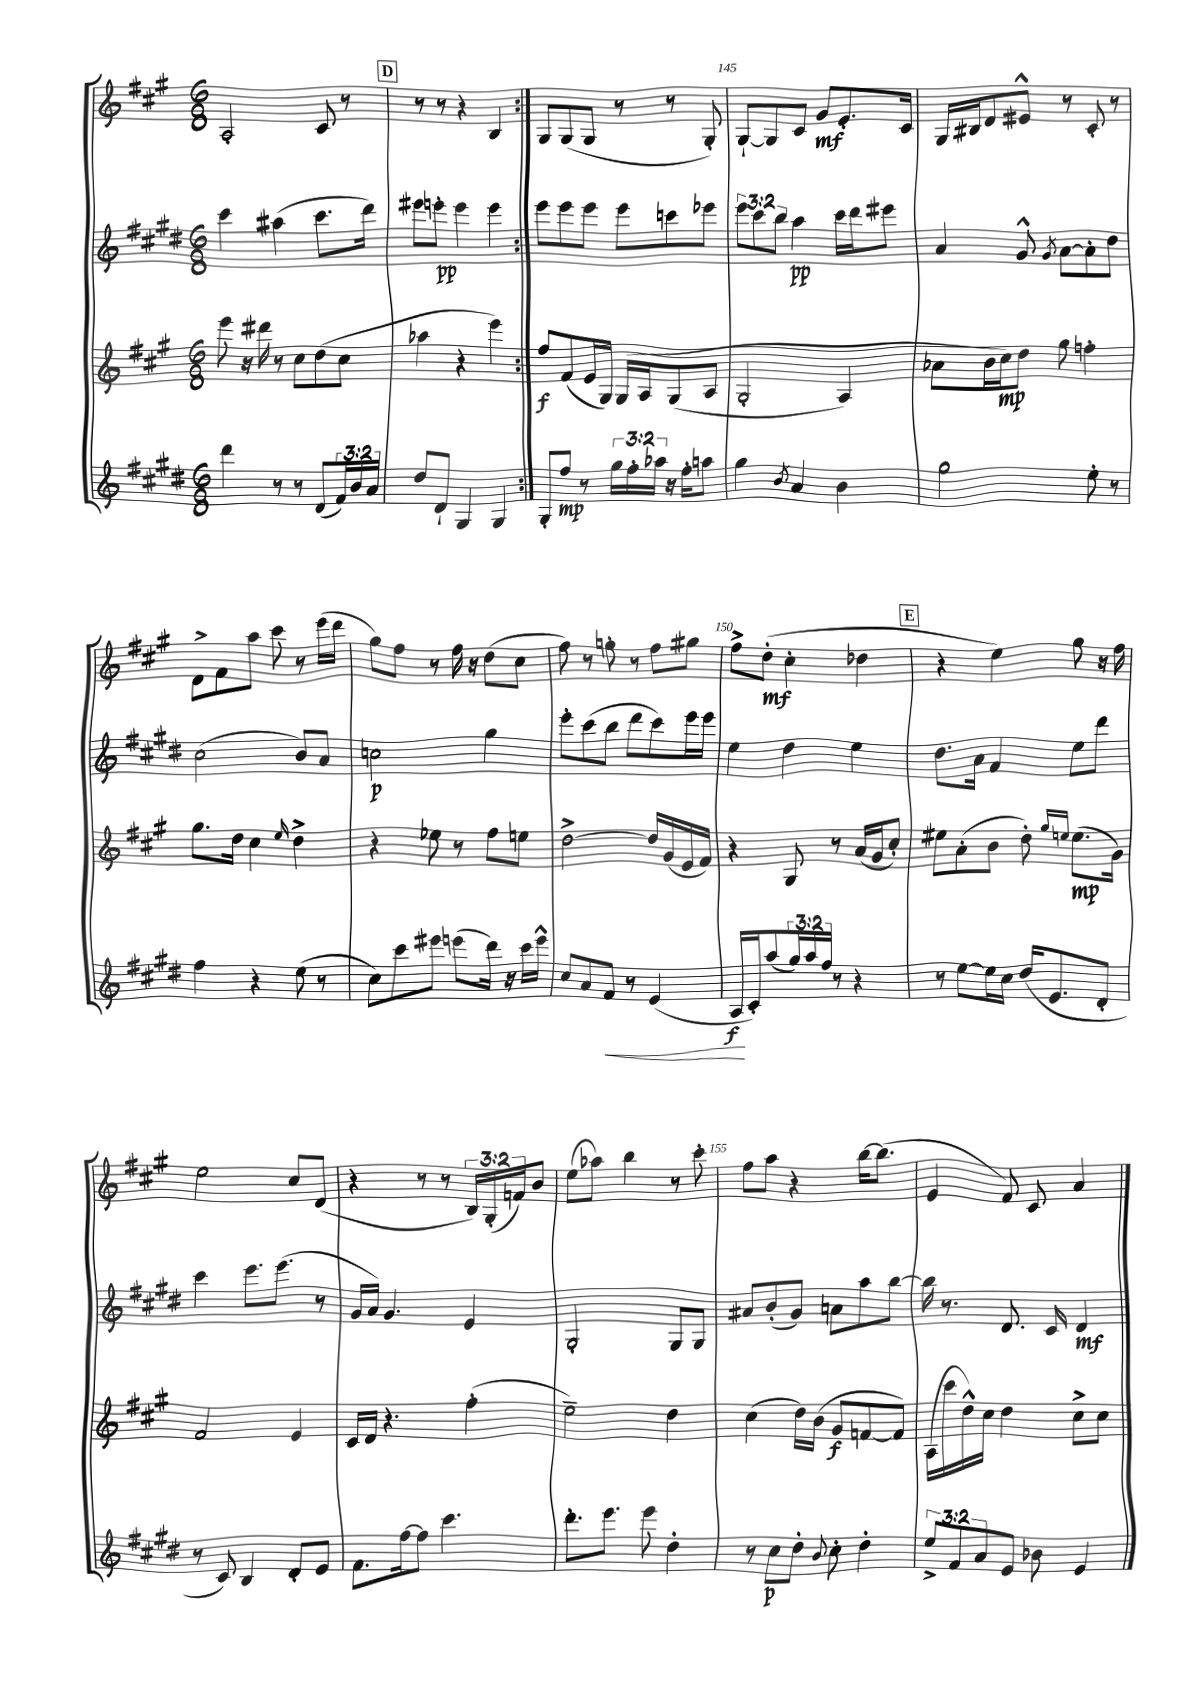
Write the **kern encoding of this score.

**kern	**kern	**kern	**kern
*staff4	*staff3	*staff2	*staff1
*clefG2	*clefG2	*clefG2	*clefG2
*k[f#c#g#d#]	*k[f#c#g#]	*k[f#c#g#d#]	*k[f#c#g#]
*M6/8	*M6/8	*M6/8	*M6/8
4ddd#\	8eee\	4ccc#\	2A'/
.	16r	.	.
.	16ddd#\	.	.
8r	8r	(4aa#\	.
8r	8cc#\L	.	.
(8d#/L	(8dd\	8.ccc#\L	8c#/
24f#/L)	8cc#\J	.	8r
24b/	.	.	.
.	.	16ddd#\Jk)	.
24a/JJ	.	.	.
=	=	=	=
8dd#/L	4aa-\	8eee#\L	8r
8d#`/J	.	8eee'\J	8r
4G#/	4r	4eee\	4r
4G#/	4eee\)	4eee\	4B/
=:|!	=:|!	=:|!	=:|!
8G#'/L	8ff#/L	8eee\L	8G#/L
8ff#/J	(8f#/	8eee\	(8G#/
8r	16e/L	8eee\J	8G#/J
.	16G#/JJ)	.	.
24gg#\LL	&(16G#/LL	8eee\L	8r
24ff#'\	.	.	.
.	16A/J	.	.
24aa-\JJ	.	.	.
16r	(8G#/	8ccc\	8r
16ff#'\LK	.	.	.
8aa\J	8A/J	8eee-\J	8G#'/)
=	=	=	=
4gg#\	2G#'/	12eee\L	[8G#`/L
.	.	12ccc#\	.
.	.	.	8G#/]
.	.	12bb\J	.
8qb/	.	.	.
4a/	.	4aa\	8c#/J
.	.	.	8g#/L
4b\	4A/)	16ccc#\LL	8.e'/
.	.	16ddd#\J	.
.	.	8eee#\J	.
.	.	.	16c#/Jk
=	=	=	=
2gg#\	8a-\L	4a/	16G#/LL
.	.	.	16B#/J
.	16b\L	.	8d/
.	16cc#\J&)	.	.
.	8dd\J	8g#^^/	8e#^^/J
.	.	8qg#/	.
.	8gg#\	[8a\L	8r
8ee'\	4ff'\	8a'\]	8c#'/
8r	.	8dd#\J	8r
=	=	=	=
4ff#\	8.gg#\L	(2cc#\	8d^\L
.	.	.	8f#\
.	16dd\Jk	.	.
4r	4cc#\	.	8aa\J
.	.	.	8ccc#\
.	16qqee/	.	.
(8ee\	4dd^\	8b/L)	8r
8r	.	8a/J	(16eee\LL
.	.	.	16ddd\JJ
=	=	=	=
8cc#\L)	4r	2cc\	8gg#\L)
8ccc#\	.	.	8ff#\J
8eee#\J	8ee-\	.	8r
(8eee\L	8r	.	16ff#\
.	.	.	16r
16ddd#\Jk)	8ff#\L	4gg#\	(8dd\L
16r	.	.	.
16ccc#\LL	8ee\J	.	8cc#\J
16eee^^\JJ	.	.	.
=	=	=	=
8cc#/L	[2dd^\	8eee'\L	8ff#\)
8a/	.	(8ccc#\	8r
8f#/J	.	8bb\J	8gg'\
8r	.	8ddd#\L	8r
(4e/	16dd/]LL	8ccc#\)	8ff#\L
.	(16g#/	.	.
.	16e/	16eee\L	8gg#\J
.	16f#/JJ)	16eee\JJ	.
=	=	=	=
16A/LL	4r	4ee\	8ff#^\L
16c#'/J)	.	.	.
(8aa/	.	.	(8dd'\J
24gg#/L)	8G#/	4dd#\	4cc#'\
24aa/	.	.	.
24ff#/JJ	.	.	.
8r	8r	.	.
4r	(16a/LL	4ee\	4dd-\
.	16g#/J	.	.
.	8cc#'/J)	.	.
=	=	=	=
8r	8ee#\L	8.dd#\L	4r
[8ee\L	(8a'\	.	.
.	.	16a\Jk	.
16ee\]L	8b\J	4f#/	4ee\)
16cc#\JJ	.	.	.
(16dd#/LK	8dd'\)	.	.
8.e/	.	.	.
.	16qqgg#/LL	.	.
.	16qqee/JJ	.	.
.	(8.ee\L	8ee\L	8gg#\
8d#'/J	.	8ddd#\J	16r
.	16g#\Jk)	.	16ff#\
=	=	=	=
8r	2f#/	4ccc#\	2ee\
8c#/)	.	.	.
4B/	.	8.eee\L	.
.	.	(8.eee\J	.
8d#'/L	4e/	.	8cc#/L
8e/J	.	8r	(8d/J
=	=	=	=
8.f#\L	16c#/LL	16g#/LL	4r
.	16d/JJ	16a/JJ)	.
.	4.r	4.g#/	.
[16ff#\k	.	.	.
8ff#\]J	.	.	8r
4.ccc#\	.	.	8r
.	(4ff#'\	4e/	24B/LL)
.	.	.	(24G#'/
.	.	.	24f/J)
.	.	.	8b/J
=	=	=	=
8.ddd#'\L	2ee~\)	2G#'/	(8ee\L
.	.	.	8aa-\J)
8.eee\J	.	.	.
.	.	.	4bb\
8eee\	.	.	.
4dd#'\	4dd\	8G#/L	8r
.	.	8G#/J	8ccc#'\
=	=	=	=
8r	(4cc#\	8a#/L	8ff#\L
8cc#\L	.	(8b'/	8aa\J
8dd#'\J	16dd\LL)	8g#/J)	4r
.	(16b\JJ	.	.
8qqb/	.	.	.
8cc#'\	8g#/L	8a\L	.
4dd#'\	[8f/	8aa\	[16bb\LK
.	.	.	(8.bb\]J
.	8f/]J)	[8bb\J	.
=	=	=	=
12ee^/L	(16A\LL	16bb\]	4e/
.	16ccc#\	8.r	.
12f#/	.	.	.
.	16dd^^\)	.	.
12a/	.	.	.
.	16cc#\JJ	.	.
8e/J	4dd\	8.d#/	8f#/)
8b-\	.	.	8c#/
.	.	16c#/	.
4e/	8cc#^\L	4d#/	4a/
.	8cc#\J	.	.
==	==	==	==
*-	*-	*-	*-
